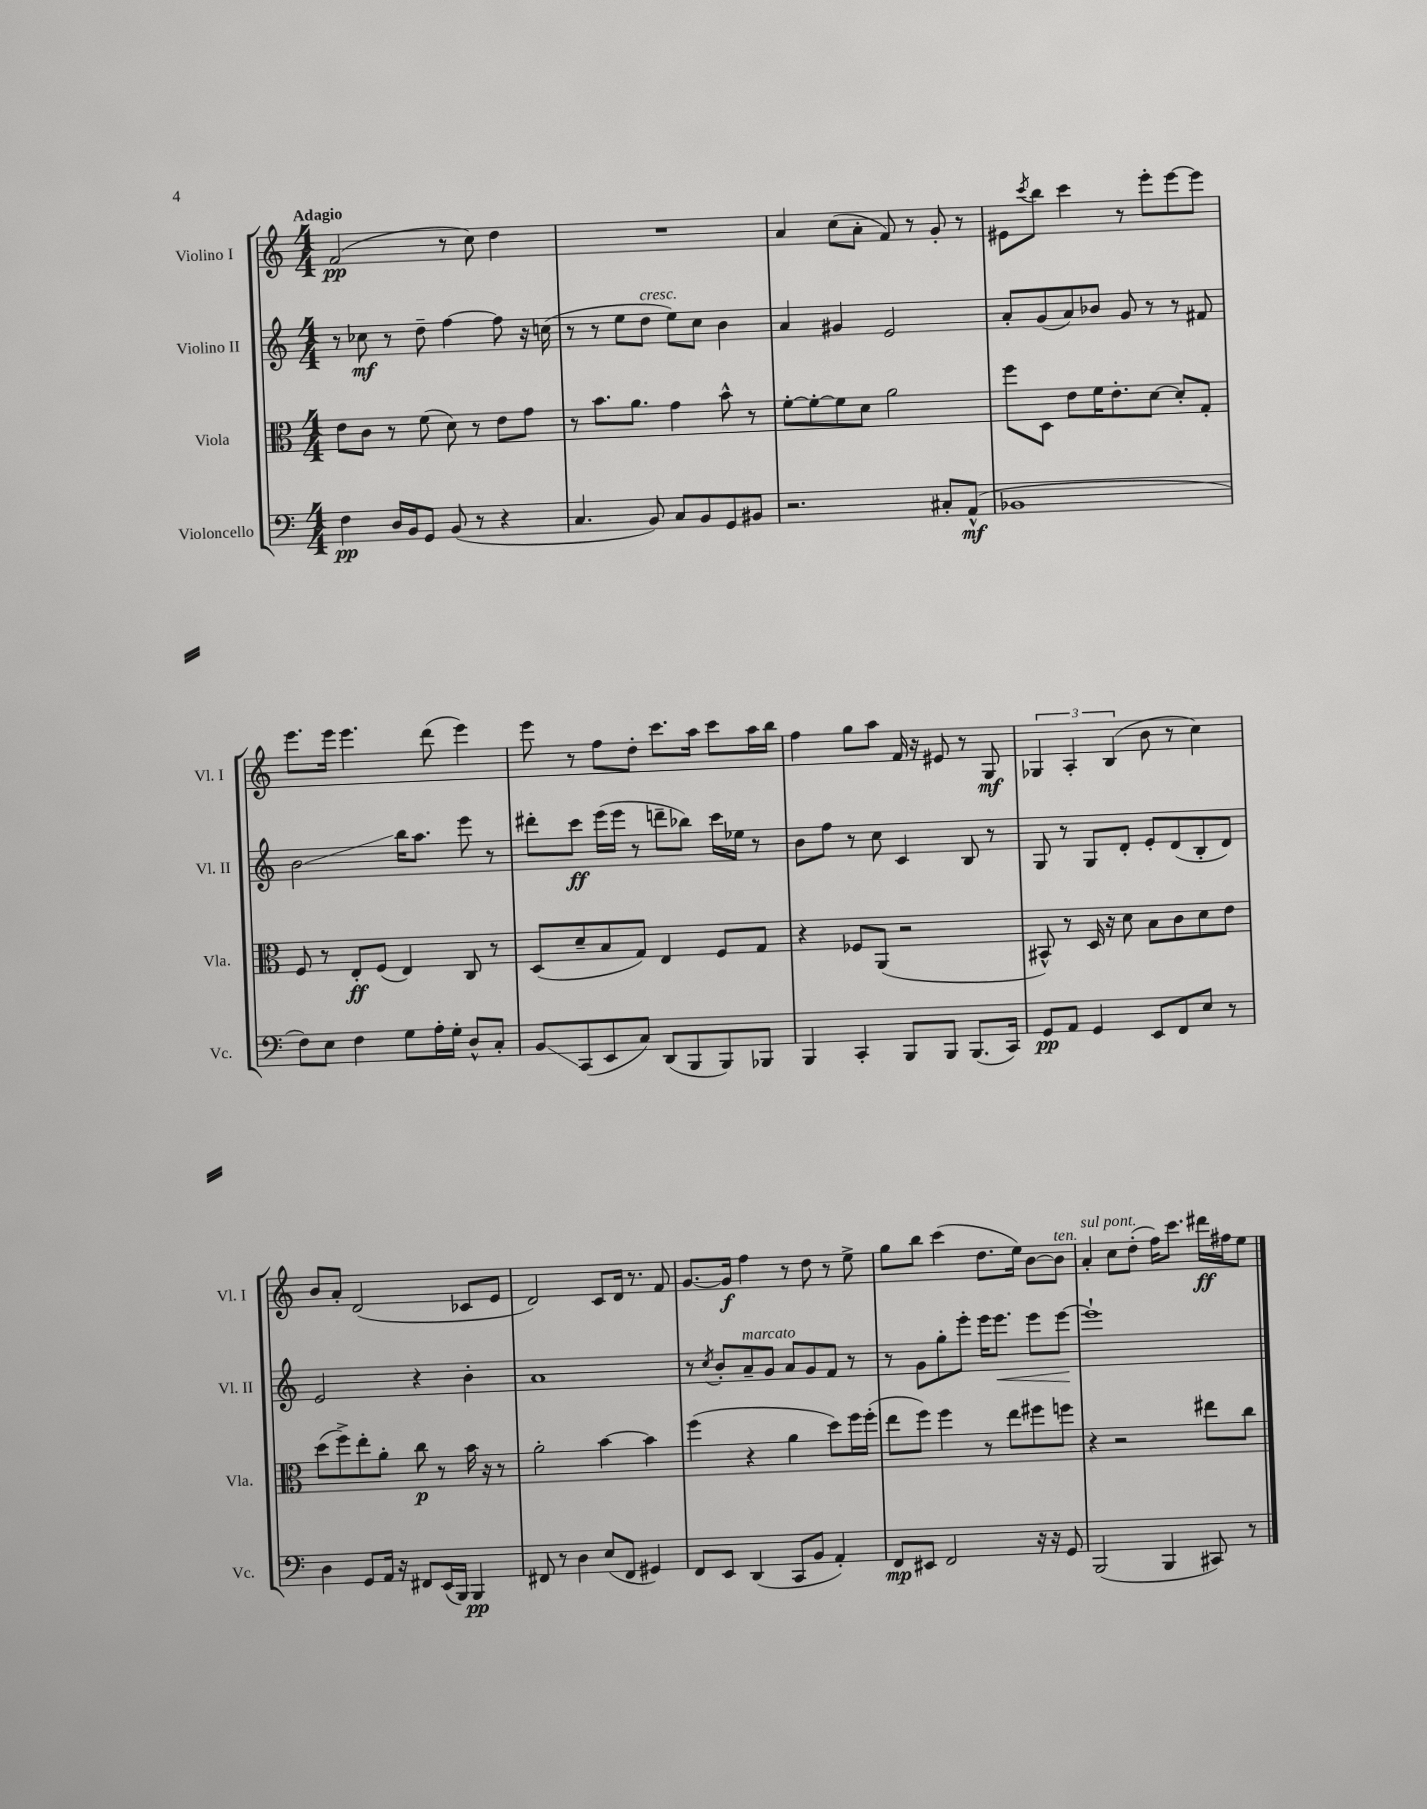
<<
\new StaffGroup <<
\new Staff = "s0" \with { instrumentName = "Violino I" shortInstrumentName = "Vl. I" } {
    \clef treble \key c \major \numericTimeSignature \time 4/4 \tempo "Adagio"
    f'2\pp( r8 c''8) d''4 |
    R1 |
    a'4 c''8( a'8-. f'8) r8 g'8-. r8 |
    eis'8 \acciaccatura { c'''8 } b''8 c'''4 r8 e'''8-. e'''8~ e'''8 |
    e'''8. e'''16 e'''4. d'''8( e'''4) |
    e'''8 r8 f''8 d''8-. c'''8. a''16 c'''8 a''16 b''16 |
    f''4 g''8 a''8 f'16 r16 eis'8 r8 g8\mf |
    \tuplet 3/2 { ges4 a4-. b4( } b'8 r8 c''4) |
    b'8 a'8-. d'2( ces'8 e'8 |
    d'2) c'8 d'16 r8. f'8 |
    g'8.~ g'16\f f''4 r8 d''8 r8 e''8-> |
    g''8 b''8 c'''4( d''8. e''16) b'8~ b'8^\markup { \italic "ten." } |
    a'4-.^\markup { \italic "sul pont." } c''8 d''8-.( f''16) c'''8. dis'''16\ff fis''16 e''8 \bar "|." |
}
\new Staff = "s1" \with { instrumentName = "Violino II" shortInstrumentName = "Vl. II" } {
    \clef treble \key c \major \numericTimeSignature \time 4/4
    r8 ces''8\mf r8 d''8-- f''4~ f''8 r16 c''16( |
    r8 r8 e''8 d''8^\markup { \italic "cresc." } e''8) c''8 b'4 |
    a'4 gis'4 e'2 |
    a'8-. g'8( a'8) bes'8 g'8 r8 r8 fis'8 |
    b'2\glissando b''16 a''8. e'''8 r8 |
    dis'''8-. c'''8\ff e'''16( e'''16 r8 d'''8-- bes''8) c'''16 ees''16 r8 |
    b'8 f''8 r8 c''8 c'4 b8 r8 |
    g8 r8 g8 d'8-. e'8-. d'8( b8-. d'8) |
    e'2 r4 b'4-. |
    a'1 |
    r8 \acciaccatura { c''8 } b'8-. a'8--^\markup { \italic "marcato" } g'8 a'8 g'8 f'8 r8 |
    r8 g'8 g''8-. e'''8-. e'''16 e'''8.\< e'''8 e'''8~\! |
    e'''1-! \bar "|." |
}
\new Staff = "s2" \with { instrumentName = "Viola" shortInstrumentName = "Vla." } {
    \clef alto \key c \major \numericTimeSignature \time 4/4
    e'8 c'8 r8 f'8( d'8) r8 e'8 g'8 |
    r8 b'8. a'8. g'4 b'8-^ r8 |
    f'8~-. f'8~-. f'8 d'8 a'2 |
    f''8 d8 e'8 f'16 e'8.-. d'8~ d'8-. g8-. |
    f8 r8 e8-.\ff f8( e4) c8 r8 |
    d8( d'8-- b8 g8) e4 f8 g8 |
    r4 fes8 a,8( r2 |
    bis,8-^) r8 d16 r16 d'8 b8 c'8 d'8 e'8 |
    d''8( f''8->) e''8-. a'8-. c''8\p r8 b'16 r16 r8 |
    a'2-. b'4~ b'4 |
    f''4( r4 a'4 d''8) f''16 f''16-.( |
    e''8 f''8) f''4 r8 e''8 fis''8 f''8 |
    r4 r2 eis''8 c''8 \bar "|." |
}
\new Staff = "s3" \with { instrumentName = "Violoncello" shortInstrumentName = "Vc." } {
    \clef bass \key c \major \numericTimeSignature \time 4/4
    f4\pp d16 b,16 g,8 b,8( r8 r4 |
    c4. b,8) c8 b,8 g,8 bis,8 |
    r2. cis8-. a,8-^\mf( |
    bes,1 |
    f8) e8 f4 g8 a16-. g16-. d8-^ c8-. |
    b,8\glissando c,8( e,8 c8) d,8( b,,8 b,,8) bes,,8 |
    b,,4 c,4-. b,,8 b,,8 b,,8.( c,16) |
    g,8\pp a,8 g,4 e,8 f,8 e8 r8 |
    d4 g,8 a,16 r16 fis,8 e,16( b,,16) b,,4\pp |
    fis,8 r8 d4 e8( fis,8 gis,4) |
    f,8 e,8 d,4( c,8 b,8 a,4-.) |
    f,8\mp eis,8 f,2 r16 r16 g,8 |
    b,,2( b,,4 cis,8) r8 \bar "|." |
}
>>
>>
\layout { \context { \Score \remove "Bar_number_engraver" } }
